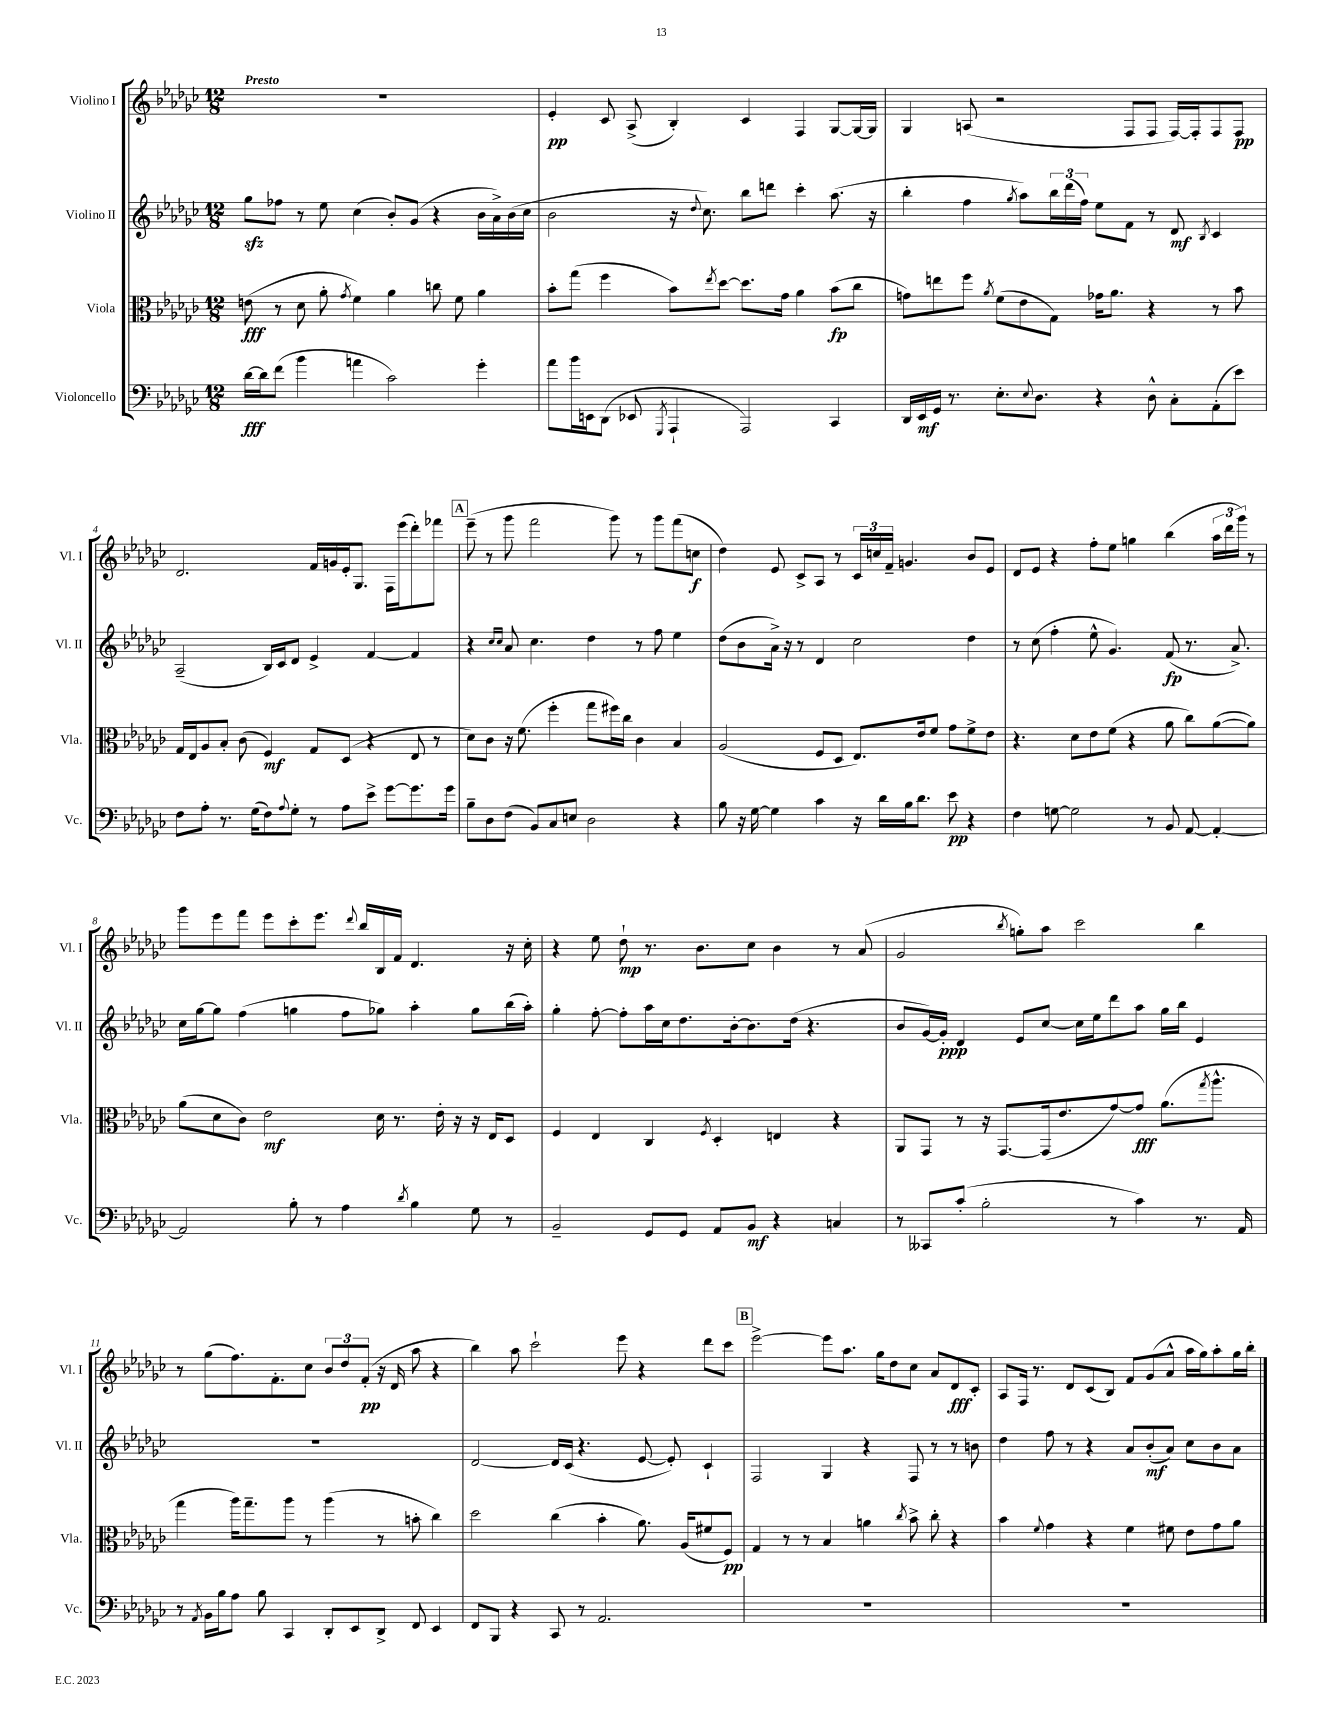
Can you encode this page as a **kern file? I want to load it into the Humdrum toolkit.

**kern	**kern	**kern	**kern
*staff4	*staff3	*staff2	*staff1
*clefF4	*clefC3	*clefG2	*clefG2
*k[b-e-a-d-g-c-]	*k[b-e-a-d-g-c-]	*k[b-e-a-d-g-c-]	*k[b-e-a-d-g-c-]
*M12/8	*M12/8	*M12/8	*M12/8
[16d-\LL	(8e\	8gg-\L	1.r
16d-\]J	.	.	.
(8f\J	8r	8ff-\J	.
4b-\	8d-\	8r	.
.	8a-'\	8ee-\	.
.	8qg-/	.	.
4a\	4f\)	(4cc-\	.
2c-\)	4a-\	8b-'/L)	.
.	.	(8g-/J	.
.	8cc\	4r	.
.	8f\	.	.
4g-'\	4a-\	16b-\LL	.
.	.	16a-^\)	.
.	.	(16b-\	.
.	.	16cc-\JJ	.
=	=	=	=
8a-\L	8b-'\L	2b-\	4e-'/
16b-\L	(8gg-\J	.	.
16EE\J	.	.	.
(8DD-\J	4ff\	.	8c-/
8EE-/	.	.	(8A-^/
8qGGG-/	.	.	.
4AAA-`/	8b-\L)	16r	4B-'/)
.	.	8qqdd-/	.
.	.	8.cc-\)	.
.	8qee-/	.	.
.	[8dd-\J	.	.
2AAA-/)	8.dd-\]L	8bb-\L	4c-/
.	.	8ddd\J	.
.	16g-\Jk	.	.
.	4a-\	4ccc-'\	4F/
4CC-/	(8b-\L	(8.aa-\	[8G-/L
.	8cc-\J	.	16G-/_L
.	.	16r	16G-/]JJ
=	=	=	=
16DD-/LL	8g\L)	4bb-'\	4G-/
16EE-/	.	.	.
16GG-/JJ	8ee\	.	.
8.r	.	.	.
.	8ff\J	4ff\	(8A/
.	8qa-/	.	.
8.E-'\L	(8f\L	.	2r
.	.	8qgg-/	.
.	8e-\	8aa-\L)	.
8qqE-/	.	.	.
8.D-\J	.	.	.
.	8G-\J)	24bb-\L	.
.	.	(24ddd-\	.
.	.	24ff\JJ)	.
4r	16g-\LK	8ee-\L	.
.	8.a-\J	.	.
.	.	8f\J	8F/L
8D-^^\	4r	8r	8F/J
8C-'\L	.	8d-/	[16F/LL)
.	.	.	16F'/]J
.	.	8qB-/	.
(8AA-'\	8r	4c-/	8F/
8e-\J)	8b-\	.	8F/J
=	=	=	=
8F\L	16G-/LL	(2A-~/	2.d-/
.	16E-/J	.	.
8A-'\J	8A-/	.	.
8.r	8B-'/J	.	.
.	(8c-\	.	.
(16G-\LK	.	.	.
8F\)	4F/)	16B-/LL)	.
.	.	16c-/J	.
8qqA-/	.	.	.
8G-'\J	.	8d-/J	.
8r	8G-/L	4e-^/	16f/LL
.	.	.	16g/
8A-\L	(8D-/J	.	16e-'/J
.	.	.	8.G-/J
8e-^\J	4r	[4f/	.
[8g-\L	.	.	16F\LL
.	.	.	(16eee-\J
8.g-\]	8E-/	4f/]	8ddd-'\)
.	8r	.	8fff-\J
16g-\Jk	.	.	.
=	=	=	=
8B-~\L	8d-\L)	4r	(8eee-~\
8D-\	8c-\J	.	8r
.	.	16qqcc-/LL	.
.	.	16qqcc-/JJ	.
(8F\J	16r	8a-/	8ggg-\
.	(8.f\	.	.
8BB-/L)	.	4.cc-\	2fff\
8C-/	4ff'\	.	.
8E/J	.	.	.
2D-\	8gg-\L	4dd-\	.
.	16ff#\L)	.	8ggg-\)
.	16cc-\JJ	.	.
.	4c-\	8r	8r
.	.	8ff\	8ggg-\L
4r	4B-/	4ee-\	(8fff\
.	.	.	8cc\J
=	=	=	=
8B-\	(2A-/	(8dd-\L	4dd-\)
16r	.	8b-\	.
[16G-\	.	.	.
4G-\]	.	16a-^\Jk)	8e-/
.	.	16r	.
.	.	8r	8c-^/L
4c-\	8F/L	4d-/	8A-/J
.	8D-/J	.	8r
16r	8.E-/L)	2cc-\	24c-/LL
.	.	.	24cc/
16d-\LL	.	.	.
.	.	.	24f~/JJ
16B-\J	.	.	4.g/
8.d-\J	16e-/k	.	.
.	8f/J	.	.
8e-\	8g-\L	.	.
4r	8f^\	4dd-\	8b-/L
.	8e-\J	.	8e-/J
=	=	=	=
4F\	4.r	8r	8d-/L
.	.	(8cc-\	8e-/J
[8G\	.	4ff'\	4r
2G\]	8d-\L	.	.
.	8e-\	8ee-^^\	8ff'\L
.	(8f\J	4.g-/)	8ee-\J
.	4r	.	4gg\
8r	.	.	.
8BB-/	8a-\	(8f/	(4bb-\
[8AA-/	8cc-\L)	8.r	.
4AA-'/_	([8a-\	.	24aa-\LL
.	.	.	24ddd-\
.	.	8.a-^/)	.
.	.	.	24ggg-\JJ)
.	8a-\]J)	.	8r
=	=	=	=
2AA-/]	(8a-\L	16cc-\LL	8ggg-\L
.	.	[16gg-\J	.
.	8d-\	8gg-\]J	8eee-\
.	8c-\J)	(4ff\	8fff\J
.	2e-\	.	8eee-\L
8B-'\	.	4gg\	8ccc-'\
8r	.	.	8.eee-\J
4A-\	.	8ff\L	.
.	.	.	8qqddd-/
.	.	.	16bb-/LL
.	16d-\	8gg-\J)	16B-/
.	8.r	.	16f/JJ
8qd-/	.	.	.
4B-\	.	4aa-'\	4.d-/
.	16e-'\	.	.
.	16r	.	.
8G-\	16r	8gg-\L	.
.	16E-/LK	.	.
8r	8D-/J	(16bb-\L	16r
.	.	16aa-'\JJ)	16cc-'\
=	=	=	=
2BB-~/	4F/	4gg-'\	4r
.	4E-/	[8ff'\	8ee-\
.	.	8ff'\]L	8dd-`\
8GG-/L	4C-/	16aa-\L	8.r
.	.	16cc-\J	.
8GG-/J	.	8.dd-\	.
.	.	.	8.b-\L
.	8qF/	.	.
8AA-/L	4D-'/	.	.
.	.	[16b-'\k	.
8BB-/J	.	8.b-\]	8cc-\J
4r	4E/	.	4b-\
.	.	(16dd-\Jk	.
.	.	4.r	.
4C/	4r	.	8r
.	.	.	(8a-/
=	=	=	=
8r	8AA-/L	8b-/L	2g-/
8CC--/L	8GG-/J	[16g-/L)	.
.	.	16g-'/]JJ	.
(8c-'/J	8r	4d-/	.
2B-'\	16r	.	.
.	[8.GG-/L	.	.
.	.	.	8qbb-/
.	.	8e-/L	8gg'\L)
.	(16GG-/]k	[8cc-/J	8aa-\J
.	8.e-/	.	.
.	.	16cc-\]LL	2ccc-\
.	.	16ee-\J	.
8r	[8g-/)	8ddd-\	.
4c-\)	8g-/]J	8aa-\J	.
.	(8.a-\L	16gg-\LL	.
.	.	16bb-\JJ	.
8.r	.	4e-/	4bb-\
.	8qgg-/	.	.
.	8.aa-^^\J	.	.
16AA-/	.	.	.
=	=	=	=
8r	4gg-\	1.r	8r
8qAA-/	.	.	.
16BB-\LL	.	.	(8gg-\L
16B-\J	.	.	.
8A-\J	16aa-\LK)	.	8.ff\)
.	8.gg-~\	.	.
8B-\	.	.	.
.	.	.	8.f'\
4CC-/	8aa-\J	.	.
.	8r	.	8cc-\J
8DD-'/L	(4aa-\	.	12b-/L
.	.	.	12dd-/
8EE-/	.	.	.
.	.	.	(12f'/J
8DD-^/J	8r	.	16r
.	.	.	16d-/
8FF/	8b'\	.	8aa-\
4EE-/	4cc-\)	.	4r
=	=	=	=
8FF/L	2dd-\	[2d-/	4bb-\)
8BBB-/J	.	.	.
4r	.	.	8aa-\
.	.	.	2ccc-`\
8CC-/	(4cc-\	16d-/]LL	.
.	.	(16c-/JJ	.
8r	.	4.r	.
2.AA-/	4b-'\	.	.
.	.	.	8eee-\
.	8.a-\)	[8e-/	4r
.	.	8e-'/])	.
.	(16A-/LK	.	.
.	8f#/	4c-`/	8ddd-\L
.	8F/J)	.	8ccc-\J
=	=	=	=
1.r	4G-/	2F/	[2eee-^\
.	8r	.	.
.	8r	.	.
.	4B-/	4G-/	8eee-\]L
.	.	.	8.aa-\J
.	4a\	4r	.
.	.	.	16gg-\LK
.	.	.	8dd-\
.	8qcc-/	.	.
.	8b-^\	8F/	8cc-\J
.	8cc-'\	8r	8a-/L
.	4r	8r	8d-/
.	.	8b\	8c-'/J
=	=	=	=
1.r	4b-\	4dd-\	8A-/L
.	.	.	16F/Jk
.	.	.	8.r
.	8qqf/	.	.
.	4g-\	8ff\	.
.	.	8r	8d-/L
.	4r	4r	(8c-/
.	.	.	8B-/J)
.	4f\	8a-/L	8f/L
.	.	(8b-'/	(8g-/
.	8f#\	8a-/J)	8a-^^/J
.	8e-\L	8cc-\L	16aa-\LL
.	.	.	16gg-\J)
.	8g-\	8b-\	8aa-'\
.	8a-\J	8a-\J	16gg-\L
.	.	.	16bb-'\JJ
==	==	==	==
*-	*-	*-	*-
